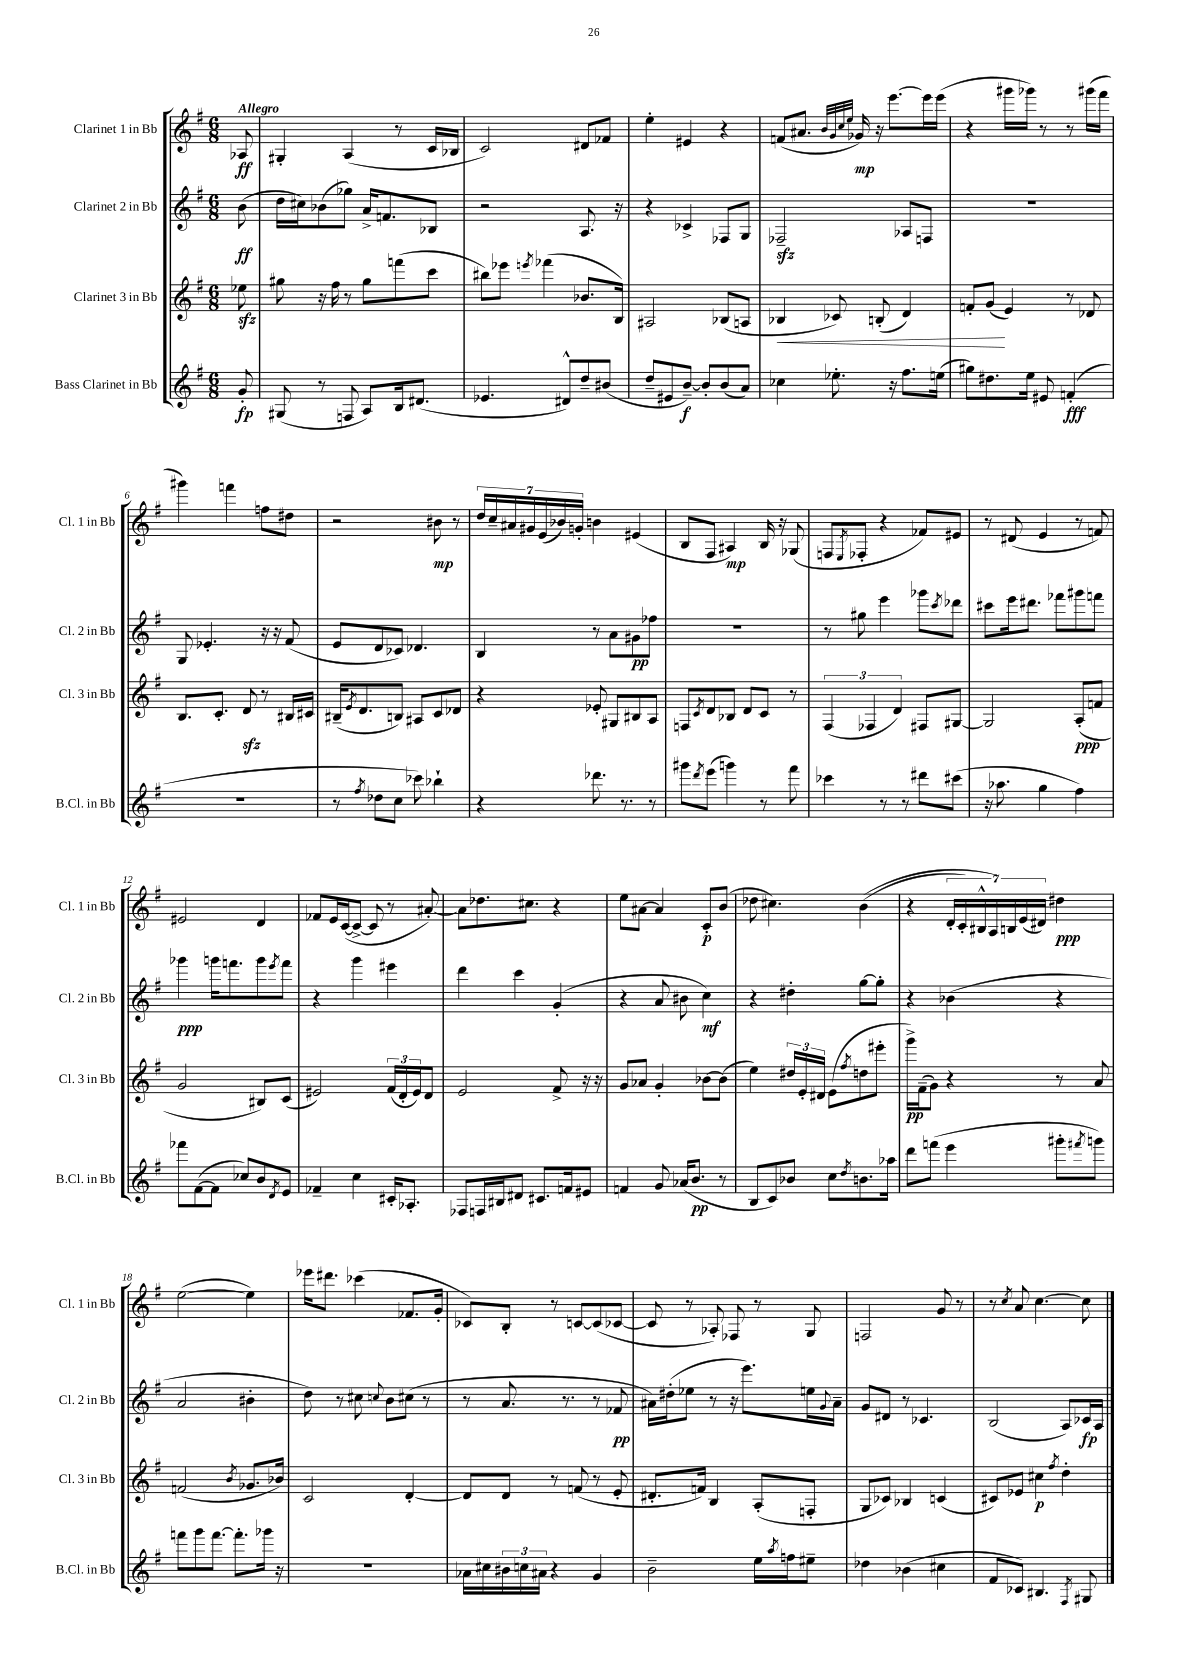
<<
\new StaffGroup <<
\new Staff = "s0" \with { instrumentName = "Clarinet 1 in Bb" shortInstrumentName = "Cl. 1 in Bb" } {
    \clef treble \key g \major \numericTimeSignature \time 6/8 \partial 8 \tempo "Allegro"
    aes8\ff |
    gis4-. a4( r8 c'16 bes16 |
    c'2) dis'8 fes'8 |
    e''4-. eis'4 r4 |
    f'8( ais'8. \grace { b'32 g'32 c''32 e''32 } ges'16\mp) r16 e'''8.~ e'''16 e'''16( |
    r4 gis'''16 ges'''16) r8 r8 gis'''16( fis'''16 |
    gis'''4) f'''4 f''8 dis''8 |
    r2 bis'8\mp r8 |
    \tuplet 7/4 { d''16 c''16-- ais'16 gis'16 e'16( bes'16) g'16-. } b'4 eis'4( |
    b8 fis8 ais4\mp) b16 r16 ges8( |
    f8 \acciaccatura { e8 } fes8-. r4 fes'8) eis'8 |
    r8 dis'8( e'4 r8 f'8) |
    eis'2 d'4 |
    fes'8 e'16 c'16~( c'8~-> c'8 r8 ais'8~-.) |
    ais'8 des''8. cis''8. r4 |
    e''8 ais'8~ ais'4 c'8-.\p b'8( |
    des''8 cis''4.) b'4(\( |
    r4 \tuplet 7/4 { d'16-. c'16-.) bis16-^ a16\) b16 e'16( dis'16) } dis''4\ppp |
    e''2~( e''4) |
    ees'''16 dis'''8. ces'''4( fes'8. g'16-. |
    ces'8) b8-. r8 c'8~ c'8( ces'8~ |
    ces'8 r8 aes8-.) fes8 r8 g8 |
    f2 g'8 r8 |
    r8 \acciaccatura { c''8 } a'8 c''4.~ c''8 \bar "|." |
}
\new Staff = "s1" \with { instrumentName = "Clarinet 2 in Bb" shortInstrumentName = "Cl. 2 in Bb" } {
    \clef treble \key g \major \numericTimeSignature \time 6/8 \partial 8
    b'8\ff( |
    d''16 cis''16) bes'8( ges''8) a'16-> f'8. bes8 |
    r2 a8. r16 |
    r4 ces'4-> fes8 g8 |
    fes2--\sfz aes8 f8 |
    R2. |
    g8 ees'4.-. r16 r16 fis'8( |
    e'8 d'8 ces'8) des'4. |
    b4 r8 a'8 gis'8\pp fes''8 |
    R2. |
    r8 gis''8 e'''4 ges'''8 \acciaccatura { c'''8 } des'''8 |
    cis'''8 e'''16 dis'''8. fes'''8 gis'''8 f'''8 |
    ges'''4\ppp g'''16 f'''8. g'''8 \acciaccatura { e'''8 } f'''8 |
    r4 g'''4 eis'''4 |
    d'''4 c'''4 g'4-.( |
    r4 a'8 bis'8 c''4\mf) |
    r4 dis''4-. g''8~ g''8-. |
    r4 bes'4( r4 |
    a'2 bis'4-. |
    d''8) r8 cis''8 \appoggiatura { c''8 } b'8 cis''8( r8 |
    r8 a'8. r8. r8 fes'8\pp |
    ais'16) dis''16-.( ees''8 r8 r16 e'''8.) e''16 \appoggiatura { g'8 } ais'16-- |
    g'8 dis'8 r8 ces'4. |
    b2( a8) ces'16\fp a16 \bar "|." |
}
\new Staff = "s2" \with { instrumentName = "Clarinet 3 in Bb" shortInstrumentName = "Cl. 3 in Bb" } {
    \clef treble \key g \major \numericTimeSignature \time 6/8 \partial 8
    ees''8\sfz |
    gis''8 r16 fis''16 r8 gis''8 f'''8( c'''8 |
    bis''8) ees'''8 \acciaccatura { e'''8 } fes'''4( bes'8. b16) |
    ais2 bes8( a8 |
    bes4\< ces'8) b8-.( d'4) |
    f'8-. g'8\!( e'4) r8 des'8 |
    b8. c'8.-. d'8\sfz r8 bis16 cis'16 |
    bis16--( \acciaccatura { e'8 } d'8. b8) ais8 c'8 des'8 |
    r4 ees'8-. gis8 bis8 a8 |
    f8 \acciaccatura { c'8 } d'8 bes8 d'8 c'8 r8 |
    \tuplet 3/2 { fis4( fes4 d'4) } fis8 gis8~ |
    gis2 a8-.\ppp( f'8 |
    g'2 bis8) c'8( |
    eis'2) \tuplet 3/2 { fis'16( d'16-. eis'16) } d'8 |
    e'2 fis'8-> r16 r16 |
    g'8 aes'8 g'4-. bes'8~ bes'8( |
    e''4) \tuplet 3/2 { dis''16 e'16-. dis'16 } e'8( \acciaccatura { fis''8 } d''8 eis'''8-. |
    g'''16->\pp) fis'16--( g'8) r4 r8 a'8 |
    f'2( \acciaccatura { b'8 } ges'8. bes'16) |
    c'2 d'4~-. |
    d'8 d'8 r8 f'8( r8 e'8-. |
    dis'8.-. f'16) b4 a8-.( f8-. |
    g8 ces'8) bes4 c'4( |
    cis'8) ees'8 cis''4\p \acciaccatura { fis''8 } d''4-. \bar "|." |
}
\new Staff = "s3" \with { instrumentName = "Bass Clarinet in Bb" shortInstrumentName = "B.Cl. in Bb" } {
    \clef treble \key g \major \numericTimeSignature \time 6/8 \partial 8
    g'8-.\fp |
    gis8( r8 f8 a8) b16 dis'8.( |
    ees'4. dis'8-^) d''8-- bis'8( |
    d''8-- eis'8 b'8~--\f) b'8-. b'8( a'8) |
    ces''4 ees''8.-. r16 fis''8. e''16( |
    gis''8) dis''8. e''16 eis'8 f'4-.\fff( |
    R2. |
    r8 \acciaccatura { fis''8 } des''8 c''8 ces'''8) bes''4-! |
    r4 des'''8. r8. r8 |
    gis'''8 \acciaccatura { d'''8 } e'''8( g'''4) r8 fis'''8 |
    ces'''4 r8 r8 dis'''8 cis'''8( |
    r16 aes''8. g''4 fis''4) |
    fes'''8 fis'8~( fis'8 ces''8) b'8 \acciaccatura { d'8 } e'8 |
    fes'4-- c''4 cis'16-. aes8.-. |
    fes8 f16 bis16 dis'8 cis'8. f'16 eis'8 |
    f'4 g'8 aes'16( b'8.\pp r8 |
    b8 c'8) bes'8 c''8 \acciaccatura { d''8 } b'8. aes''16 |
    d'''8 f'''8( e'''4 gis'''8-. \acciaccatura { fis'''8 } g'''8) |
    f'''8 g'''8 f'''8.~ f'''8.-. ges'''16 r16 |
    R2. |
    aes'16 cis''16 \tuplet 3/2 { bis'16 c''16 ais'16 } r4 g'4 |
    b'2-- e''16 \acciaccatura { a''8 } f''16 eis''8-- |
    des''4 bes'4( cis''4 |
    fis'8 ces'8) bis4. \acciaccatura { fis8 } gis8 \bar "|." |
}
>>
>>
